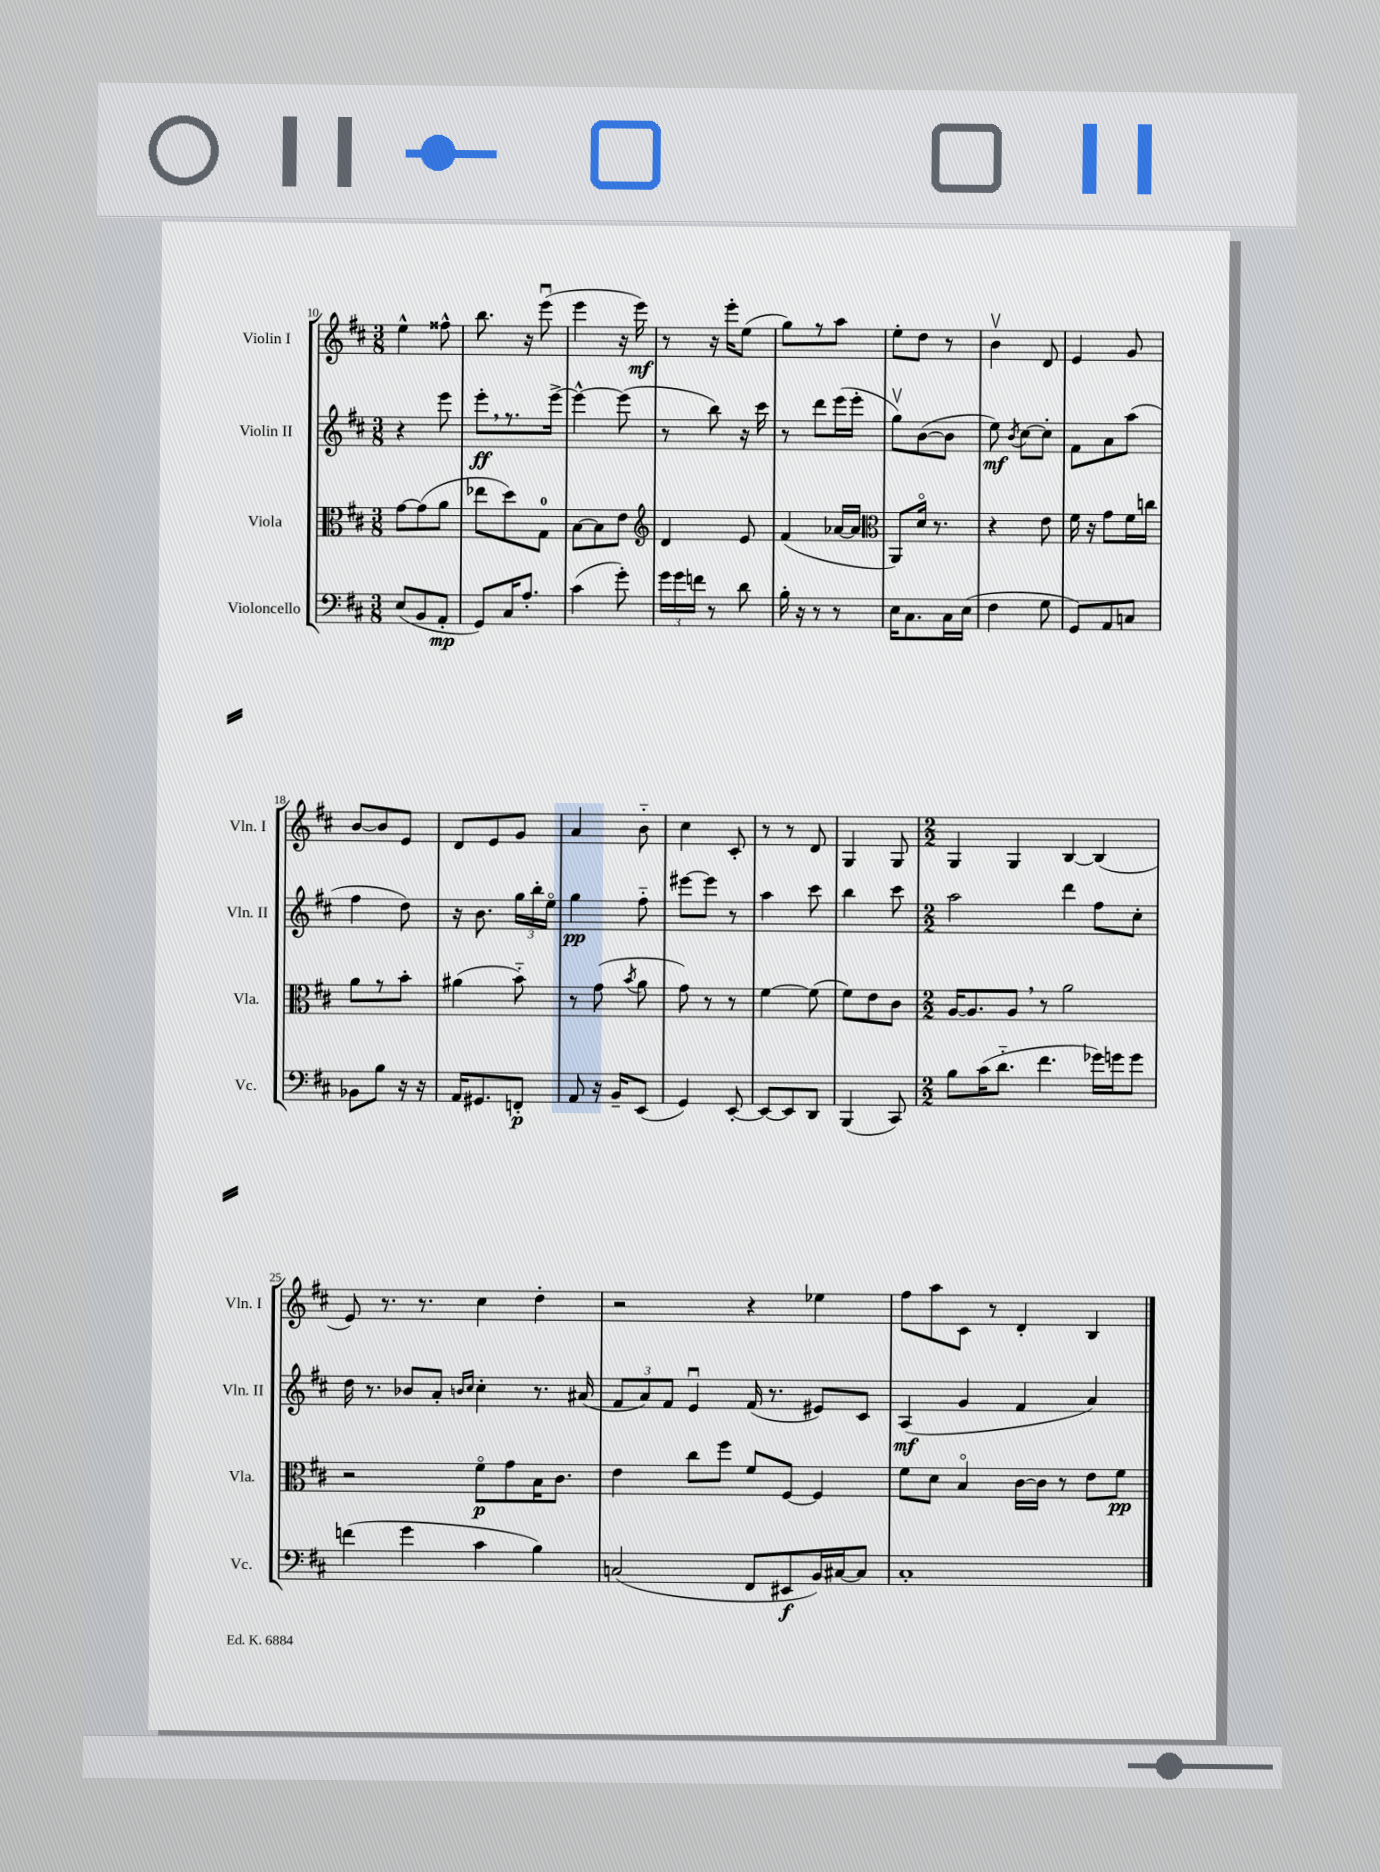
<<
\new StaffGroup <<
\new Staff = "s0" \with { instrumentName = "Violin I" shortInstrumentName = "Vln. I" } {
    \clef treble \key d \major \numericTimeSignature \time 3/8
    \autoBeamOff e''4-^ fisis''8-^ |
    b''8. r16 e'''8\downbow( |
    e'''4 r16 e'''16\mf) |
    r8 r16 e'''16[-. e''8]( |
    g''8[) r8 a''8] |
    e''8[-. d''8] r8 |
    b'4\upbow d'8 |
    e'4 g'8 |
    b'8[~ b'8 e'8] |
    d'8[ e'8 g'8] |
    a'4 b'8-_ |
    cis''4 cis'8-. |
    r8 r8 d'8 |
    g4 g8 |
    \numericTimeSignature \time 2/2 g4 g4 b4~ b4( |
    e'8) r8. r8. cis''4 d''4-. |
    r2 r4 ees''4 |
    fis''8[ a''8 cis'8] r8 d'4-. b4 \bar "|." |
}
\new Staff = "s1" \with { instrumentName = "Violin II" shortInstrumentName = "Vln. II" } {
    \clef treble \key d \major \numericTimeSignature \time 3/8
    \autoBeamOff r4 e'''8 |
    e'''8[-.\ff \breathe r8. e'''16]~-> |
    e'''4~-^ e'''8( |
    r8 b''8) r16 cis'''16 |
    r8 d'''8[ e'''16( e'''16]-. |
    g''8[\upbow) b'8~( b'8] |
    e''8\mf) \acciaccatura { b'8 } cis''8[~ cis''8]-. |
    fis'8[ a'8 a''8]( |
    fis''4 d''8) |
    r16 b'8. \tuplet 3/2 { g''16[ b''16-. e''16]\flageolet } |
    g''4\pp fis''8-_ |
    eis'''8[~ eis'''8] r8 |
    a''4 cis'''8 |
    b''4 cis'''8 |
    \numericTimeSignature \time 2/2 a''2 d'''4 fis''8[ cis''8]-. |
    d''16 r8. bes'8[ a'8]-. \grace { b'16[ cis''16] } cis''4-. r8. ais'16( |
    \tuplet 3/2 { fis'8[ a'8) fis'8] } e'4\downbow fis'16( r8. eis'8[) cis'8] |
    a4\mf( g'4 fis'4 a'4) \bar "|." |
}
\new Staff = "s2" \with { instrumentName = "Viola" shortInstrumentName = "Vla." } {
    \clef alto \key d \major \numericTimeSignature \time 3/8
    \autoBeamOff g'8[~ g'8( a'8] |
    ees''8[ d''8) g8]-0 |
    b8[~ b8 e'8] |
    \clef treble d'4 e'8 |
    fis'4( aes'16[~ aes'16] |
    \clef alto a,8[) d'16]\flageolet r8. |
    r4 e'8 |
    fis'16 r16 g'8[ fis'16 c''16] |
    a'8[ r8 b'8]-. |
    ais'4( b'8-_) |
    r8 g'8( \acciaccatura { b'8 } a'8 |
    g'8) r8 r8 |
    fis'4~ fis'8( |
    fis'8[) e'8 cis'8] |
    \numericTimeSignature \time 2/2 a16[~ a8. a8] \breathe r8 a'2 |
    r2 fis'8[\flageolet\p g'8 b16 cis'8.] |
    e'4 cis''8[ fis''8] fis'8[ fis8]~ fis4 |
    fis'8[ d'8] b4\flageolet cis'16[~ cis'16] r8 e'8[ fis'8]\pp \bar "|." |
}
\new Staff = "s3" \with { instrumentName = "Violoncello" shortInstrumentName = "Vc." } {
    \clef bass \key d \major \numericTimeSignature \time 3/8
    \autoBeamOff e8[( b,8 a,8]-.\mp |
    g,8[) cis16 a8.]-. |
    cis'4( g'8-.) |
    \tuplet 3/2 { g'16[ g'16 f'16] } r8 d'8 |
    b16-. r16 r8 r8 |
    e16[ cis8. cis16 e16]( |
    fis4 g8 |
    g,8[) a,8 c8] |
    bes,8[ b8] r16 r16 |
    a,16[ gis,8. f,8]-.\p |
    a,8 r16 b,16[-- e,8]( |
    g,4) e,8~-. |
    e,8[~ e,8 d,8] |
    b,,4( cis,8) |
    \numericTimeSignature \time 2/2 b8[ cis'16( d'8.]-_ fis'4. ges'16[) g'16 g'8] |
    f'4( g'4 cis'4 b4) |
    c2( fis,8[ eis,8\f b,16) cis16~ cis8] |
    cis1-. \bar "|." |
}
>>
>>
\layout { \context { \Score currentBarNumber = #10 } }
